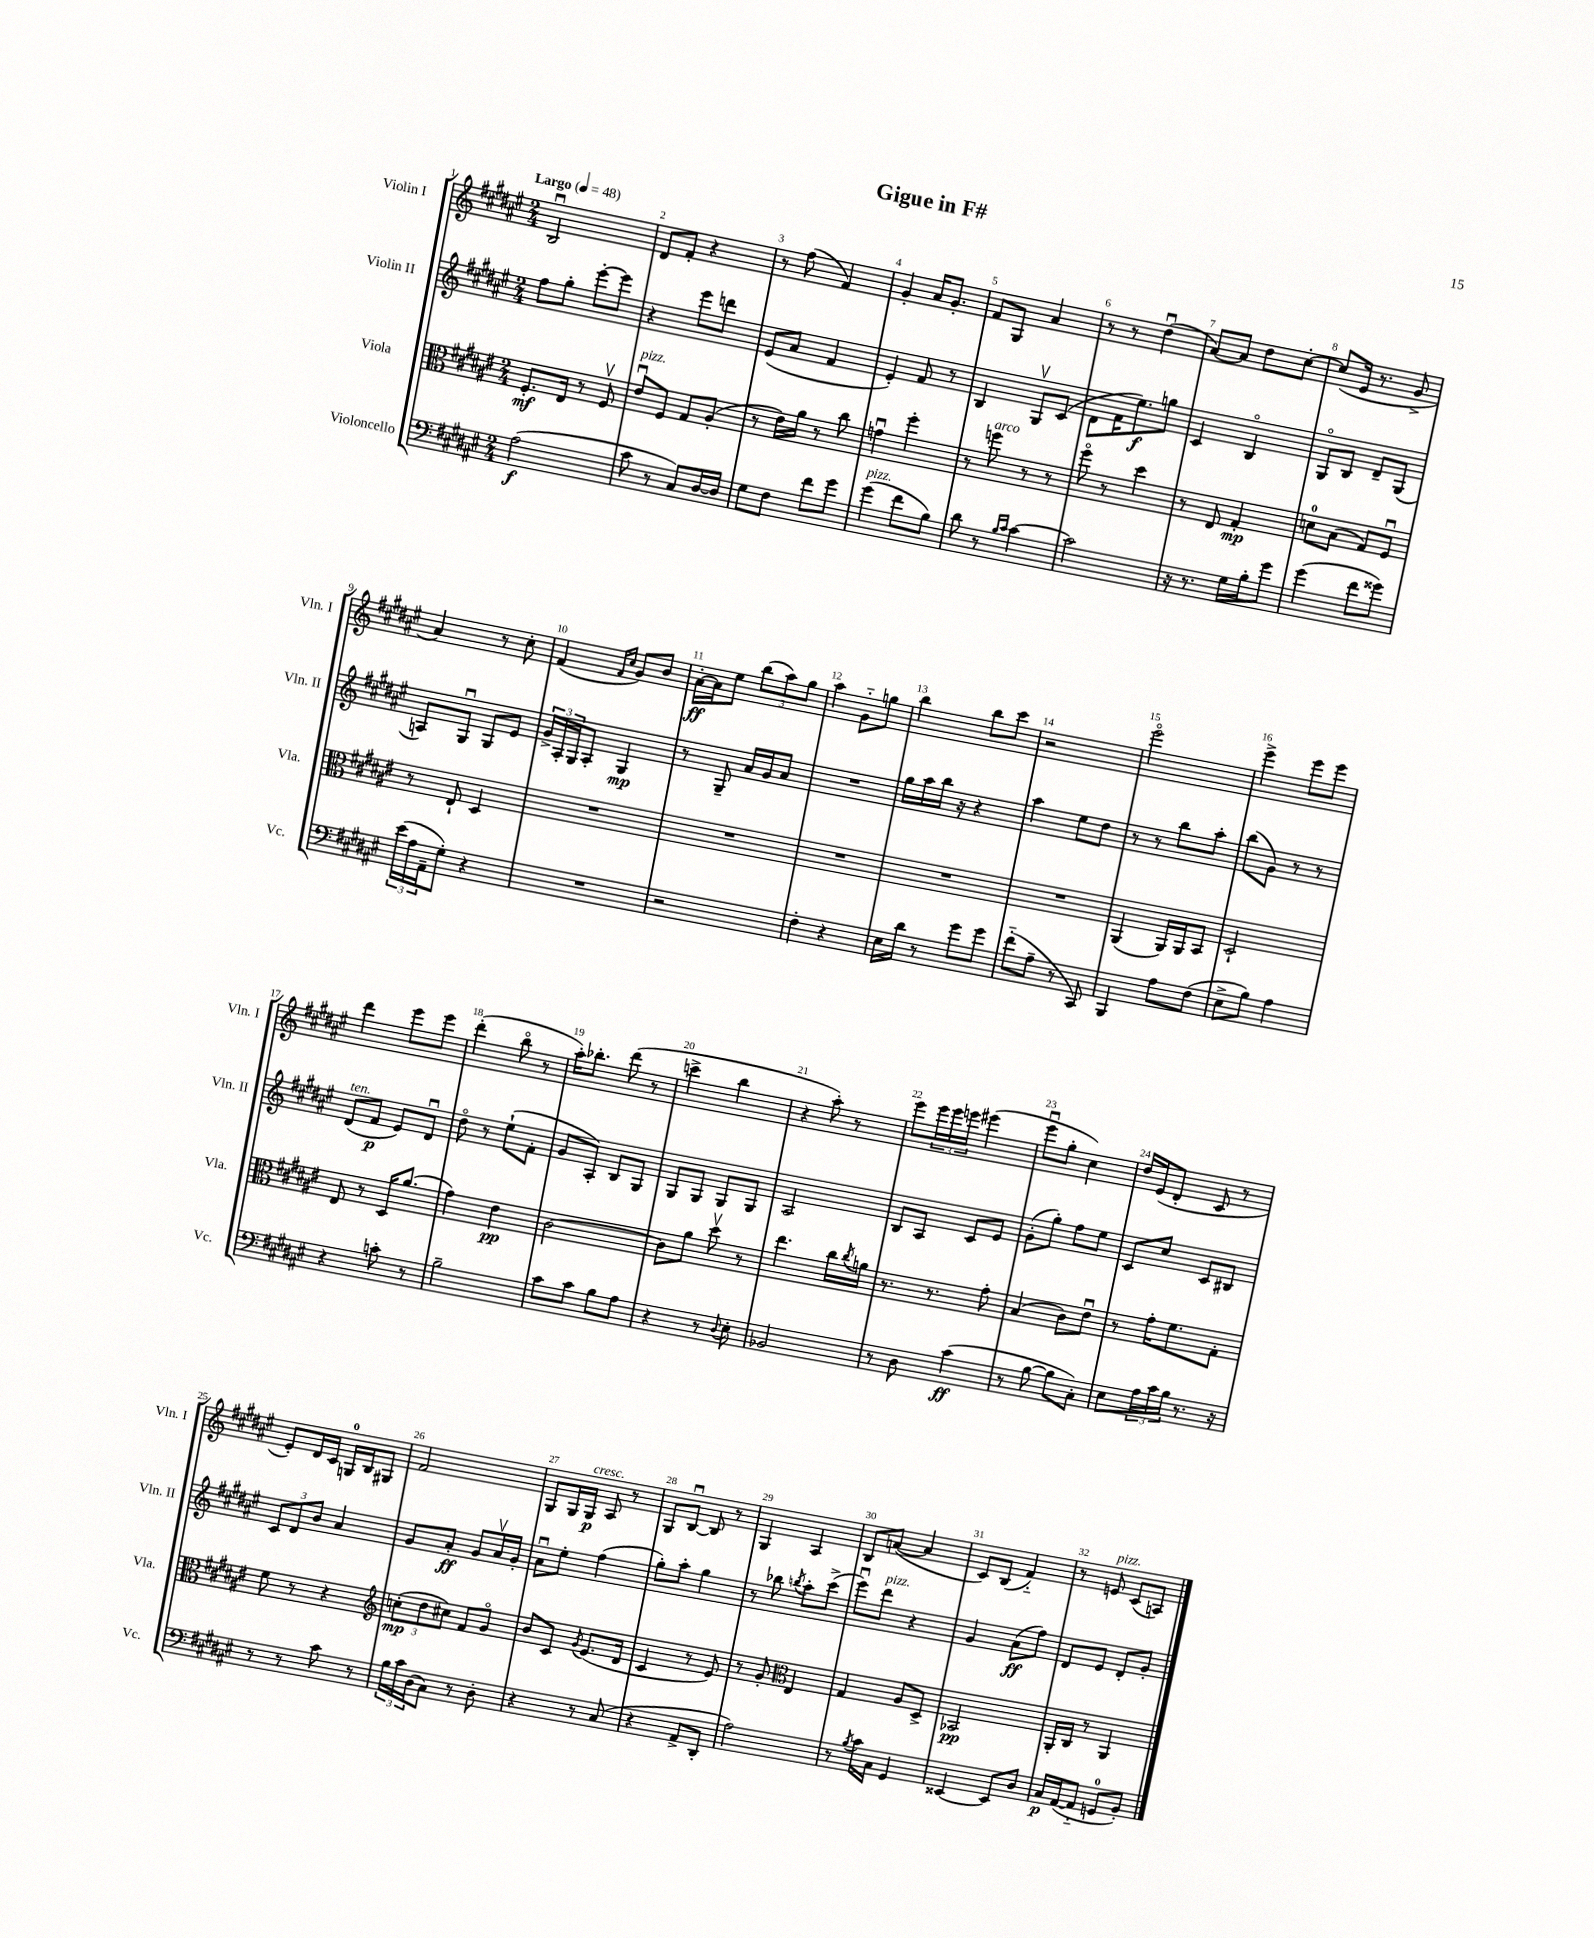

**kern	**kern	**kern	**kern
*staff4	*staff3	*staff2	*staff1
*clefF4	*clefC3	*clefG2	*clefG2
*k[f#c#g#d#a#e#]	*k[f#c#g#d#a#e#]	*k[f#c#g#d#a#e#]	*k[f#c#g#d#a#e#]
*M2/4	*M2/4	*M2/4	*M2/4
*MM48	*MM48	*MM48	*MM48
(2A#	8.F#'	8ff#	2Bu
.	.	8gg#'	.
.	16E#	.	.
.	8r	[8eee#'	.
.	8F#v	8eee#]	.
=	=	=	=
8c#	8e#u	4r	8d#
8r	8F#	.	8f#'
8C#)	8G#	8eee#	4r
[16D#	(8A#'	8ddd	.
16D#]	.	.	.
=	=	=	=
8G#	8r	(8e#	8r
8F#	16e#)	8a#	(8ff#
.	16a#	.	.
8f#	8r	4f#	4f#)
8g#	8cc#	.	.
=	=	=	=
(4g#	4gu	4e#')	4g#'
8f#	4ff#'	8f#	16a#
.	.	.	8.g#'
8B)	.	8r	.
=	=	=	=
8d#	8r	4B	8f#
8r	8ff	.	8G#
16qqB	.	.	.
16qqc#	.	.	.
[4c#	8r	8G#v	4a#
.	8r	(8c#	.
=	=	=	=
2c#]	8ff#o	8d#	8r
.	8r	16f#	8r
.	.	8.ee#)	.
.	4dd#	.	(4dd#u
.	.	8gg	.
=	=	=	=
16r	8r	4c#	[8a#)
8.r	.	.	.
.	8E#	.	8a#]
16G#	4G#'	4Bo	8dd#
16B'	.	.	.
8g#	.	.	[8cc#'
=	=	=	=
(4g#	8d	8G#o	(8cc#]
.	(8B	8B	16e#
.	.	.	8.r
8f#	8G#)	8d#~	.
8g##)	8F#u	(8G#	8g#^
=	=	=	=
(24e#	8r	8A)	4a#)
24A#	.	.	.
24AA#~	.	.	.
8G#')	8E#`	8G#u	.
4r	4D#	8G#	8r
.	.	8e#	8cc#'
=	=	=	=
2r	2r	24g#^	(4f#
.	.	24A#'	.
.	.	24G#	.
.	.	8A#'	.
.	.	.	16qqf#
.	.	.	16qqcc#
.	.	4G#	8g#)
.	.	.	8b
=	=	=	=
2r	2r	8r	[16a#'
.	.	.	16a#]
.	.	8G#~	8ee#
.	.	16a#	(12bb
.	.	16g#	.
.	.	.	12aa#)
.	.	8a#	.
.	.	.	12gg#
=	=	=	=
4F#'	2r	2r	4aa#
4r	.	.	8g#'~
.	.	.	8gg
=	=	=	=
16E#	2r	16gg#	4bb
16d#	.	16aa#	.
8r	.	16bb	.
.	.	16r	.
8g#	.	4r	8bb
8g#	.	.	8ccc#
=	=	=	=
(8f#'~	2r	4aa#	2r
8A#~	.	.	.
8r	.	8ee#	.
8CC#)	.	8dd#	.
=	=	=	=
4BBB	(4AA#	8r	2eee#o
.	.	8r	.
8A#	16AA#)	8bb	.
.	16AA#	.	.
(8F#	8BB	8aa#'	.
=	=	=	=
8E#^	2D#`	(8bb	4eee#^
8B)	.	8g#)	.
4A#	.	8r	8eee#
.	.	8r	8eee#
=	=	=	=
4r	8E#	(8d#	4ddd#
.	8r	8f#	.
8c'	16D#	8e#)	8eee#
.	(8.a#	.	.
8r	.	8d#u	8eee#
=	=	=	=
2B~	4g#)	8dd#o	(4ddd#'
.	.	8r	.
.	4e#	(8ee#`	8bbo
.	.	8f#'	8r
=	=	=	=
8c#	[2c#	8g#	16aa#')
.	.	.	8.bb-'
8c#	.	8A#')	.
8B	.	8B	(8ddd#
8A#	.	8G#	8r
=	=	=	=
4r	8c#]	8G#	4ccc^
.	8a#	8G#	.
8r	8dd#v	8G#	4bb
8qqD#	.	.	.
8E#'	8r	8G#	.
=	=	=	=
2BB-	4.ee#	2A#	4r
.	.	.	8aa#')
.	16cc#	.	8r
.	8qcc#	.	.
.	16a	.	.
=	=	=	=
8r	8.r	8B	8eee#
8D#	.	8A#	24eee#
.	.	.	24eee#
.	8.r	.	.
.	.	.	24eee
(4c#	.	8c#	(4eee#
.	8g#'	8e#	.
=	=	=	=
8r	(4B	(8g#'	8eee#u
[8B	.	8gg#')	8gg#'
8B]	8c#)	8ff#	4cc#)
8C#')	8e#u	8ee#	.
=	=	=	=
8E#	8r	8c#	16dd#
.	.	.	(16e#
24A#	16g#'	8cc#	8d#'
24c#	.	.	.
.	8.f#	.	.
24B	.	.	.
8.r	.	8c#	8c#
.	8G#'	8B#	8r
16r	.	.	.
=	=	=	=
8r	8f#	12c#	8e#')
.	.	12d#	.
8r	8r	.	16d#
.	.	12b	.
.	.	.	16c#
8c#	4r	4a#	16G
.	.	.	16B
8r	.	.	8G#
=	=	=	=
*	*clefG2	*	*
24B	(12cc'	8g#	2f#
24c#	.	.	.
(24D#	12dd#	.	.
8C#)	.	8a#'	.
.	12cc#)	.	.
8r	8f#	8g#	.
8D#'	8g#o	16a#v	.
.	.	16g#'	.
=	=	=	=
4r	8b	8a#u	8G#
.	8c#	8ee#'	16G#
.	.	.	16G#
.	8qg#	.	.
8r	(8.e#	(4ff#	8A#
(8C#	.	.	8r
.	16d#	.	.
=	=	=	=
4r	4c#	8gg#')	8G#
.	.	8aa#'	[8Bu
8AA#^	8r	4gg#	8B]
8DD#'	8e#)	.	8r
=	=	=	=
2A#)	8r	8r	4G#
.	8g#'	8bb-	.
*	*clefC3	*	*
.	.	8qbb	.
.	4E#	8aa#'	4A#
.	.	(8ccc#^	.
=	=	=	=
8r	4G#	8eee#u)	8B
8qB	.	.	.
16c#	.	8ddd#	([8a
16C#	.	.	.
4GG#	8A#	4r	4a]
.	8D#^	.	.
=	=	=	=
[4EE##	2BB-	4g#	8c#)
.	.	.	(8B
8EE##]	.	(8a#	4f#'~)
8D#	.	8ff#)	.
=	=	=	=
16C#	16AA#'	8d#	8r
([16AA#	16C#	.	.
8AA#'~]	8r	8e#	8e
8GG	4AA#	8d#'	(8c#
8BB')	.	8g#'	8A)
==	==	==	==
*-	*-	*-	*-
